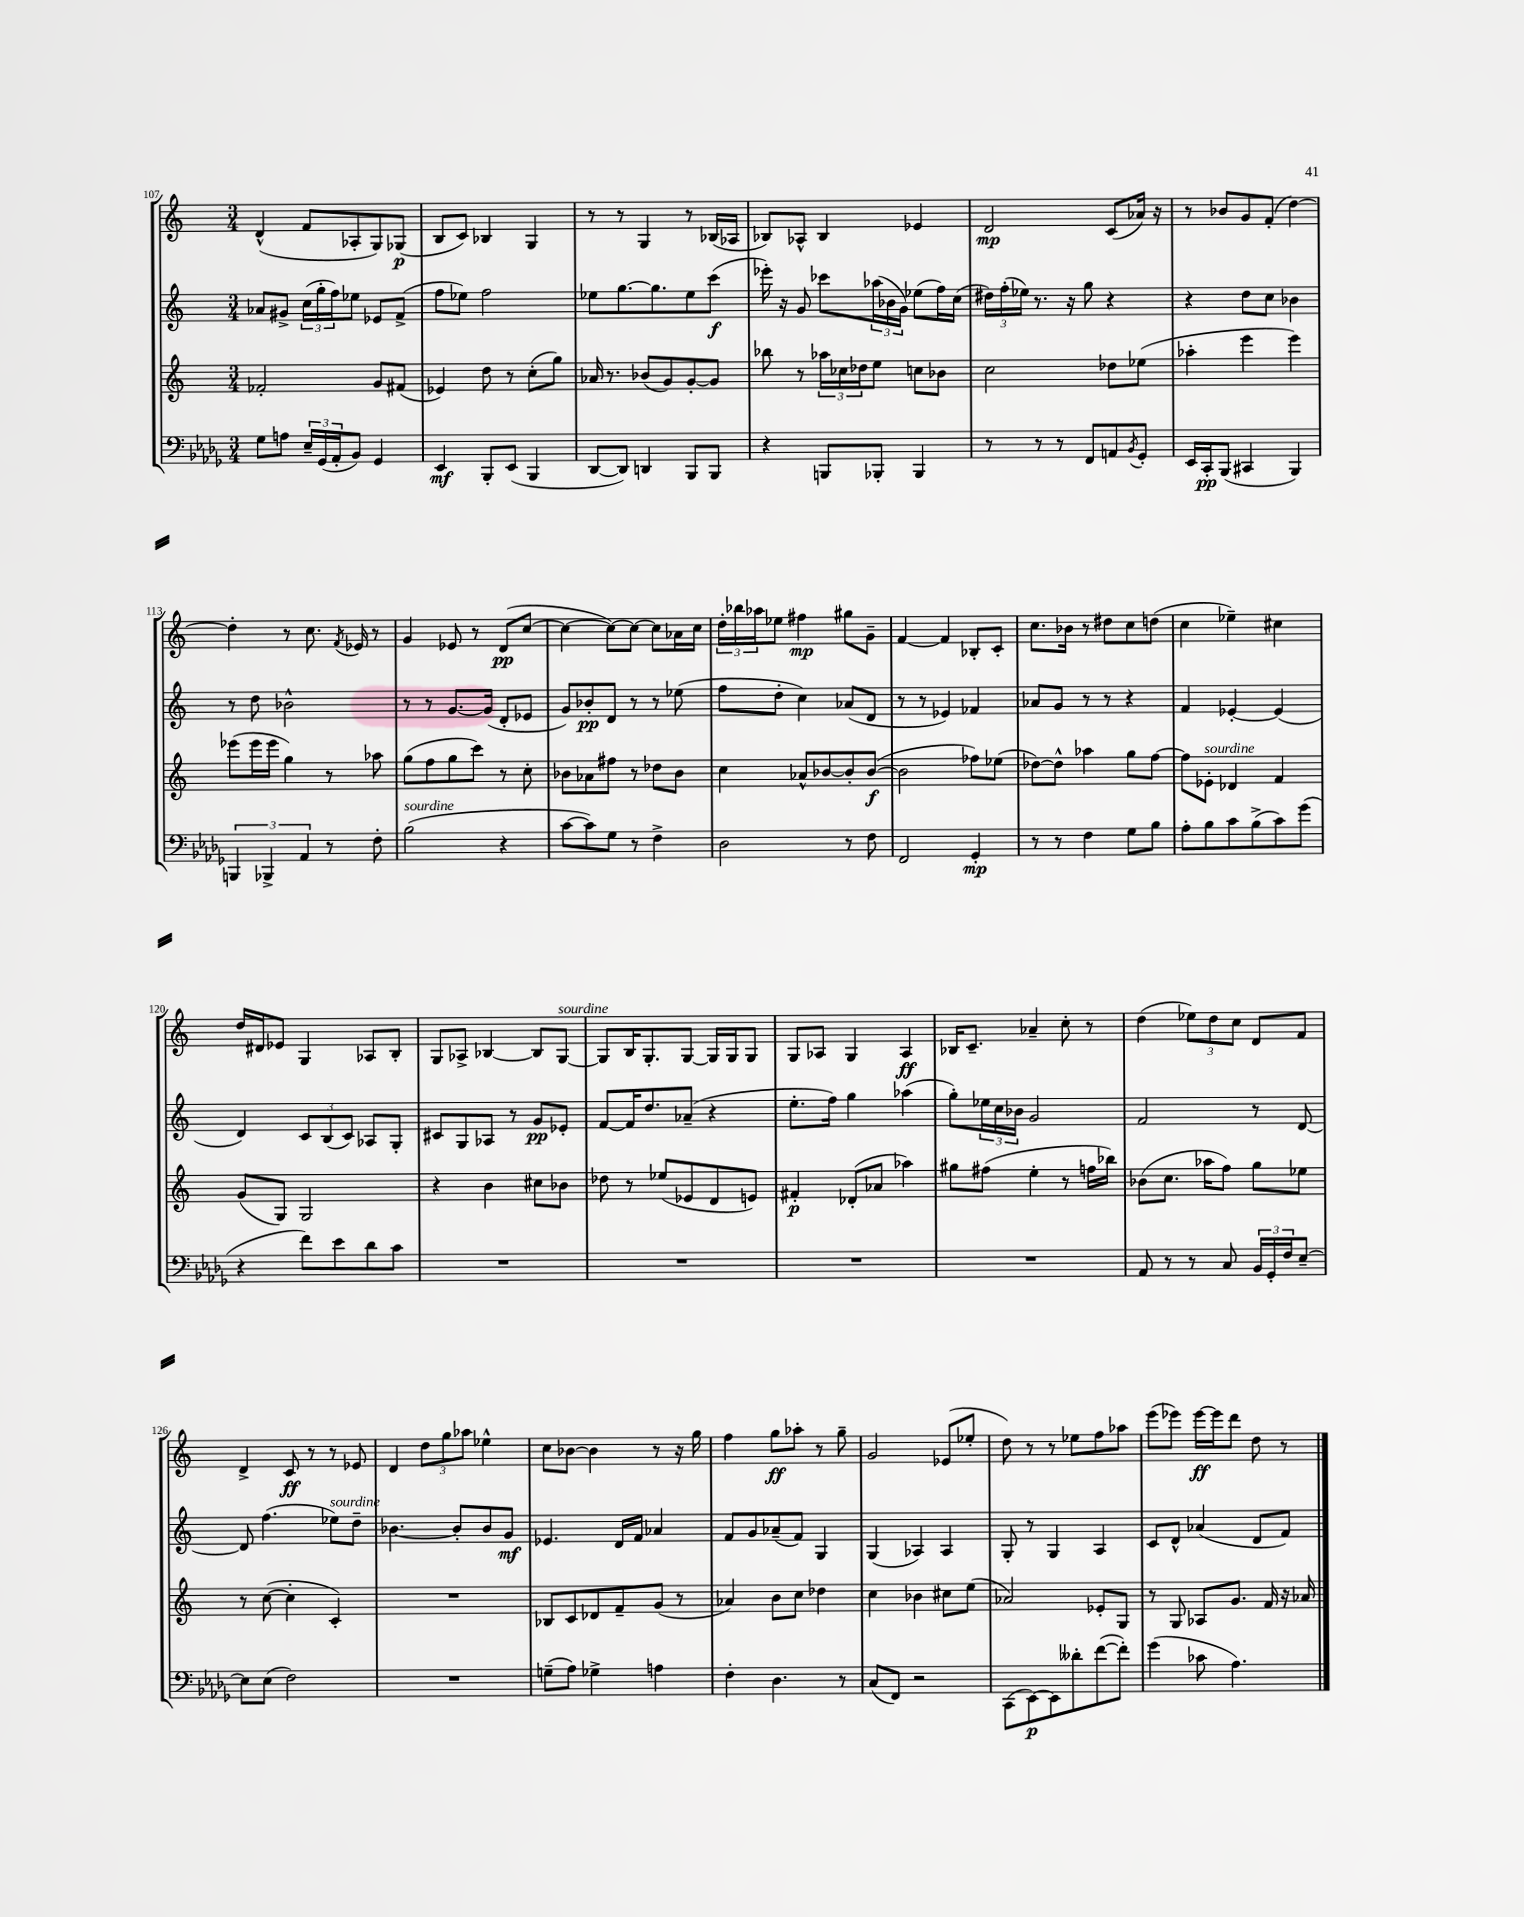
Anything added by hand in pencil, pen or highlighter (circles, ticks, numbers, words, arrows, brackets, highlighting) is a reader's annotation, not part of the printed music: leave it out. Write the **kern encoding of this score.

**kern	**dynam	**kern	**dynam	**kern	**dynam	**kern	**dynam
*part4	*part4	*part3	*part3	*part2	*part2	*part1	*part1
*staff4	*staff4	*staff3	*staff3	*staff2	*staff2	*staff1	*staff1
*clefF4	*	*clefG2	*	*clefG2	*	*clefG2	*
*k[b-e-a-d-g-]	*	*k[]	*	*k[]	*	*k[]	*
*M3/4	*	*M3/4	*	*M3/4	*	*M3/4	*
=107	=107	=107	=107	=107	=107	=107	=107
8G-\L	.	2f-X'/	.	8a-X/L	.	(4d^^/	.
8An\J	.	.	.	8g#X^/J	.	.	.
24E-~/LL	.	.	.	(24cc\LL	.	8f/L	.
(24GG-/	.	.	.	24gg'\	.	.	.
24AA-'/J	.	.	.	24ff\J)	.	.	.
8BB-/J)	.	.	.	8ee-X\J	.	8A-X'/	.
4GG-/	.	8g/L	.	8e-X/L	.	8G/)	.
.	.	(8f#X/J	.	(8f^/J	.	(8G-X/J	p
=108	=108	=108	=108	=108	=108	=108	=108
4EE-/	mf	4e-X/)	.	8ff\L	.	8B/L	.
.	.	.	.	8ee-X\J)	.	8c/J)	.
8BBB-'/L	.	8dd\	.	2ff\	.	4B-X/	.
(8EE-/J	.	8r	.	.	.	.	.
4BBB-/	.	(8cc'\L	.	.	.	4G/	.
.	.	8gg\J)	.	.	.	.	.
=109	=109	=109	=109	=109	=109	=109	=109
[8DD-/L	.	16a-X/	.	8ee-X\L	.	8r	.
.	.	8.r	.	.	.	.	.
8DD-/J])	.	.	.	[8.gg\	.	8r	.
4DDn/	.	(8b-X/L	.	.	.	4G/	.
.	.	.	.	8.gg\]	.	.	.
.	.	8g/)	.	.	.	.	.
8BBB-/L	.	[8g'/	.	8ee-\	.	8r	.
8BBB-/J	.	8g/J]	.	(8ccc\J	f	(16B-X/LL	.
.	.	.	.	.	.	16A-X/JJ	.
=110	=110	=110	=110	=110	=110	=110	=110
4r	.	8bb-X\	.	16eee-X'\)	.	8B-X/L)	.
.	.	.	.	16r	.	.	.
.	.	8r	.	8g/	.	8A-X^^/J	.
8BBBn/L	.	24aa-X\LL	.	8ccc-X\L	.	4B-/	.
.	.	24cc-X\	.	.	.	.	.
.	.	24dd-X\J	.	.	.	.	.
8BBB-X'/J	.	8ee\J	.	(24aa-X\L	.	.	.
.	.	.	.	24b-X\	.	.	.
.	.	.	.	24g\JJ)	.	.	.
4BBB-/	.	8ccn\L	.	(8ee-X\L	.	4e-X/	.
.	.	8b-X\J	.	16ff\L)	.	.	.
.	.	.	.	(16cc\JJ	.	.	.
=111	=111	=111	=111	=111	=111	=111	=111
8r	.	2cc\	.	24dd#X\LL)	.	2d/	mp
.	.	.	.	(24ff'\	.	.	.
.	.	.	.	24ee-X\JJ)	.	.	.
8r	.	.	.	8.r	.	.	.
8r	.	.	.	.	.	.	.
.	.	.	.	16r	.	.	.
8FF/L	.	.	.	8gg\	.	.	.
8AAn/	.	8dd-X\L	.	4r	.	(8c/L	.
8qBB-/	.	.	.	.	.	.	.
8GG-'/J	.	(8ee-X\J	.	.	.	16a-X/Jk)	.
.	.	.	.	.	.	16r	.
=112	=112	=112	=112	=112	=112	=112	=112
16EE-/LL	.	4aa-X'\	.	4r	.	8r	.
16CC'/J	pp	.	.	.	.	.	.
(8BBB-/J	.	.	.	.	.	8b-X/L	.
4CC#X/	.	4eee\	.	8dd\L	.	8g/	.
.	.	.	.	8cc\J	.	(8f'/J	.
4BBB-/)	.	4eee\)	.	4b-X\	.	[4dd\)	.
!!LO:LB:g=z
=113	=113	=113	=113	=113	=113	=113	=113
6BBBn/	.	(8eee-X\L	.	8r	.	4dd'\]	.
.	.	16eee-\L	.	8dd\	.	.	.
6BBB-X^/	.	.	.	.	.	.	.
.	.	16eee-\JJ	.	.	.	.	.
.	.	4gg\)	.	2b-X^^\	.	8r	.
6AA-/	.	.	.	.	.	.	.
.	.	.	.	.	.	8.cc\	.
8r	.	8r	.	.	.	.	.
.	.	.	.	.	.	8qf/	.
.	.	.	.	.	.	16e-X/	.
8F'\	.	8aa-X\	.	.	.	8r	.
=114	=114	=114	=114	=114	=114	=114	=114
!LO:TX:a:i:t=sourdine	!	!	!	!	!	!	!
(2B-\	.	(8gg\L	.	8r	.	4g/	.
.	.	8ff\	.	8r	.	.	.
.	.	8gg\	.	[8.g/L	.	8e-X/	.
.	.	8ccc\J)	.	.	.	8r	.
.	.	.	.	(16g/Jk]	.	.	.
4r	.	8r	.	8d'/L	.	(8d/L	pp
.	.	8cc'\	.	8e-X/J	.	[8cc/J	.
=115	=115	=115	=115	=115	=115	=115	=115
[8c\L	.	8b-X\L	.	8g/L)	.	4cc\_	.
8c\])	.	8a-X\	.	8b-X'/	pp	.	.
8G-\J	.	8ff#X\J	.	8d/J	.	8cc\L_)	.
8r	.	8r	.	8r	.	8cc\J_	.
4F^\	.	8dd-X\L	.	8r	.	8cc\L]	.
.	.	8b-\J	.	(8ee-X\	.	16a-X\L	.
.	.	.	.	.	.	16cc\JJ	.
=116	=116	=116	=116	=116	=116	=116	=116
2D-\	.	4cc\	.	8ff\L	.	24dd'\LL	.
.	.	.	.	.	.	24bb-X\	.
.	.	.	.	.	.	24aa-X\J	.
.	.	.	.	8dd'\J	.	8ee-X\J	.
.	.	8a-X^^/L	.	4cc\)	.	4ff#X\	mp
.	.	[8b-X/	.	.	.	.	.
8r	.	8b-'/]	.	(8a-X/L	.	8gg#X\L	.
8F\	.	([8b-/J	f	8d/J	.	8g~\J	.
=117	=117	=117	=117	=117	=117	=117	=117
2FF/	.	2b-\]	.	8r	.	[4f/	.
.	.	.	.	8r	.	.	.
.	.	.	.	4e-X/)	.	4f/]	.
4GG-'/	mp	8ff-X\L)	.	4f-X/	.	8B-X'/L	.
.	.	(8ee-X\J	.	.	.	8c'/J	.
=118	=118	=118	=118	=118	=118	=118	=118
8r	.	[8dd-X\L)	.	8a-X/L	.	8.cc\L	.
8r	.	8dd-^^\J]	.	8g/J	.	.	.
.	.	.	.	.	.	16b-X\Jk	.
4F\	.	4aa-X\	.	8r	.	8r	.
.	.	.	.	8r	.	8dd#X\L	.
8G-\L	.	8gg\L	.	4r	.	8cc\	.
8B-\J	.	[8ff\J	.	.	.	(8ddn\J	.
=119	=119	=119	=119	=119	=119	=119	=119
8A-'\L	.	8ff\L]	.	4f/	.	4cc\	.
!	!	!LO:TX:a:i:t=sourdine	!	!	!	!	!
8B-\	.	8e-X'\J	.	.	.	.	.
8c\	.	4d-X/	.	[4e-X'/	.	4ee-X~\)	.
(8B-^\	.	.	.	.	.	.	.
8c\)	.	4f/	.	(4e-/]	.	4cc#X\	.
(8g-\J	.	.	.	.	.	.	.
!!LO:LB:g=z
=120	=120	=120	=120	=120	=120	=120	=120
4r	.	(8g/L	.	4d/)	.	16dd/LL	.
.	.	.	.	.	.	16d#X/J	.
.	.	8G/J)	.	.	.	8e-X/J	.
8f\L)	.	2G/	.	12c/L	.	4G/	.
.	.	.	.	(12B/	.	.	.
8e-\	.	.	.	.	.	.	.
.	.	.	.	12c/J)	.	.	.
8d-\	.	.	.	8A-X/L	.	8A-X/L	.
8c\J	.	.	.	8G'/J	.	8B'/J	.
=121	=121	=121	=121	=121	=121	=121	=121
2.r	.	4r	.	8c#X/L	.	8G/L	.
.	.	.	.	8G/	.	8A-X^/J	.
.	.	4b\	.	8A-X/J	.	[4B-X/	.
.	.	.	.	8r	.	.	.
.	.	8cc#X\L	.	8g/L	pp	8B-/L]	.
!	!	!	!	!	!	!LO:TX:a:i:t=sourdine	!
.	.	8b-X\J	.	8e-X'/J	.	[8G/J	.
=122	=122	=122	=122	=122	=122	=122	=122
2.r	.	8dd-X\	.	[8f/L	.	8G/L]	.
.	.	8r	.	16f/K]	.	16B/K	.
.	.	.	.	8.dd/	.	8.G'/	.
.	.	(8ee-X/L	.	.	.	.	.
.	.	8e-X/	.	(8a-X~/J	.	[8G/J	.
.	.	8d/	.	4r	.	16G/LL]	.
.	.	.	.	.	.	16G/J	.
.	.	8en/J)	.	.	.	8G/J	.
=123	=123	=123	=123	=123	=123	=123	=123
2.r	.	4f#X'/	p	8.ee'\L	.	8G/L	.
.	.	.	.	.	.	8A-X/J	.
.	.	.	.	16ff\Jk)	.	.	.
.	.	(8d-X'/L	.	4gg\	.	4G/	.
.	.	8a-X/J	.	.	.	.	.
.	.	4aa-X\)	.	(4aa-X\	.	4A-/	ff
=124	=124	=124	=124	=124	=124	=124	=124
2.r	.	8gg#X\L	.	8gg'\L)	.	16B-X/KL	.
.	.	.	.	.	.	8.c~/J	.
.	.	(8ff#X\J	.	24ee-X\L	.	.	.
.	.	.	.	24cc\	.	.	.
.	.	.	.	24b-X\JJ	.	.	.
.	.	4ee'\	.	2g/	.	4a-X~/	.
.	.	8r	.	.	.	8cc'\	.
.	.	16ffn\LL	.	.	.	8r	.
.	.	16bb-X\JJ)	.	.	.	.	.
=125	=125	=125	=125	=125	=125	=125	=125
8AA-/	.	(8b-X\L	.	2f/	.	(4dd\	.
8r	.	8.cc\J	.	.	.	.	.
8r	.	.	.	.	.	12ee-X\L)	.
.	.	16aa-X\KL	.	.	.	.	.
.	.	.	.	.	.	12dd\	.
8C/	.	8ff\J)	.	.	.	.	.
.	.	.	.	.	.	12cc\J	.
24BB-/LL	.	8gg\L	.	8r	.	8d/L	.
24GG-'/	.	.	.	.	.	.	.
24F/J	.	.	.	.	.	.	.
[8E-~/J	.	8ee-X\J	.	[8d/	.	8f/J	.
!!LO:LB:g=z
=126	=126	=126	=126	=126	=126	=126	=126
8E-\L]	.	8r	.	8d/]	.	4d^/	.
(8E-\J	.	([8cc\	.	(4.ff\	.	.	.
2F\)	.	4cc'\]	.	.	.	8c/	ff
.	.	.	.	.	.	8r	.
!	!	!	!	!LO:TX:a:i:t=sourdine	!	!	!
.	.	4c'/)	.	8ee-X\L)	.	8r	.
.	.	.	.	8dd~\J	.	8e-X/	.
=127	=127	=127	=127	=127	=127	=127	=127
2.r	.	2.r	.	[4.b-X\	.	4d/	.
.	.	.	.	.	.	12dd\L	.
.	.	.	.	.	.	12gg\	.
.	.	.	.	8b-'/L]	.	.	.
.	.	.	.	.	.	12aa-X\J	.
.	.	.	.	8b-/	.	4ee-X^^\	.
.	.	.	.	8g/J	mf	.	.
=128	=128	=128	=128	=128	=128	=128	=128
(8Gn~\L	.	8B-X/L	.	4.e-X/	.	8cc\L	.
8A-\J)	.	8c/	.	.	.	[8b-X\J	.
4G-X^\	.	8d-X/	.	.	.	4b-\]	.
.	.	8f~/	.	16d/LL	.	.	.
.	.	.	.	16f/JJ	.	.	.
4An\	.	(8g/J	.	4a-X/	.	8r	.
.	.	8r	.	.	.	16r	.
.	.	.	.	.	.	16gg\	.
=129	=129	=129	=129	=129	=129	=129	=129
4F'\	.	4a-X/)	.	8f/L	.	4ff\	.
.	.	.	.	8g/	.	.	.
4.D-\	.	8b\L	.	(8a-X~/	.	8gg\L	ff
.	.	8cc\J	.	8f/J)	.	8aa-X'\J	.
.	.	4dd-X\	.	4G/	.	8r	.
8r	.	.	.	.	.	8gg~\	.
=130	=130	=130	=130	=130	=130	=130	=130
(8C/L	.	4cc\	.	(4G/	.	2g/	.
8FF/J)	.	.	.	.	.	.	.
2r	.	4b-X\	.	4A-X/)	.	.	.
.	.	8cc#X\L	.	4A-/	.	(8e-X/L	.
.	.	(8ee\J	.	.	.	8ee-X'/J	.
=131	=131	=131	=131	=131	=131	=131	=131
(8CC\L	.	2a-X/)	.	8G'/	.	8dd\)	.
[8EE-\)	p	.	.	8r	.	8r	.
8EE-\]	.	.	.	4G/	.	8r	.
8d--X'\	.	.	.	.	.	8ee-X\L	.
([8f\	.	8e-X'/L	.	4A/	.	8ff\	.
8f'\J])	.	8G/J	.	.	.	8aa-X\J	.
=132	=132	=132	=132	=132	=132	=132	=132
(4g-\	.	8r	.	8c/L	.	(8eee\L	.
.	.	8G/	.	8d^^/J	.	8eee-X\J)	.
8c-X\	.	8A-X/L	.	(4a-X/	.	[16eee-\LL	ff
.	.	.	.	.	.	16eee-\J]	.
4.A-\)	.	8.g/J	.	.	.	8ddd\J	.
.	.	.	.	8d/L	.	8dd\	.
.	.	16f/	.	.	.	.	.
.	.	16r	.	8f/J)	.	8r	.
.	.	16a-X/	.	.	.	.	.
==	==	==	==	==	==	==	==
*-	*-	*-	*-	*-	*-	*-	*-
